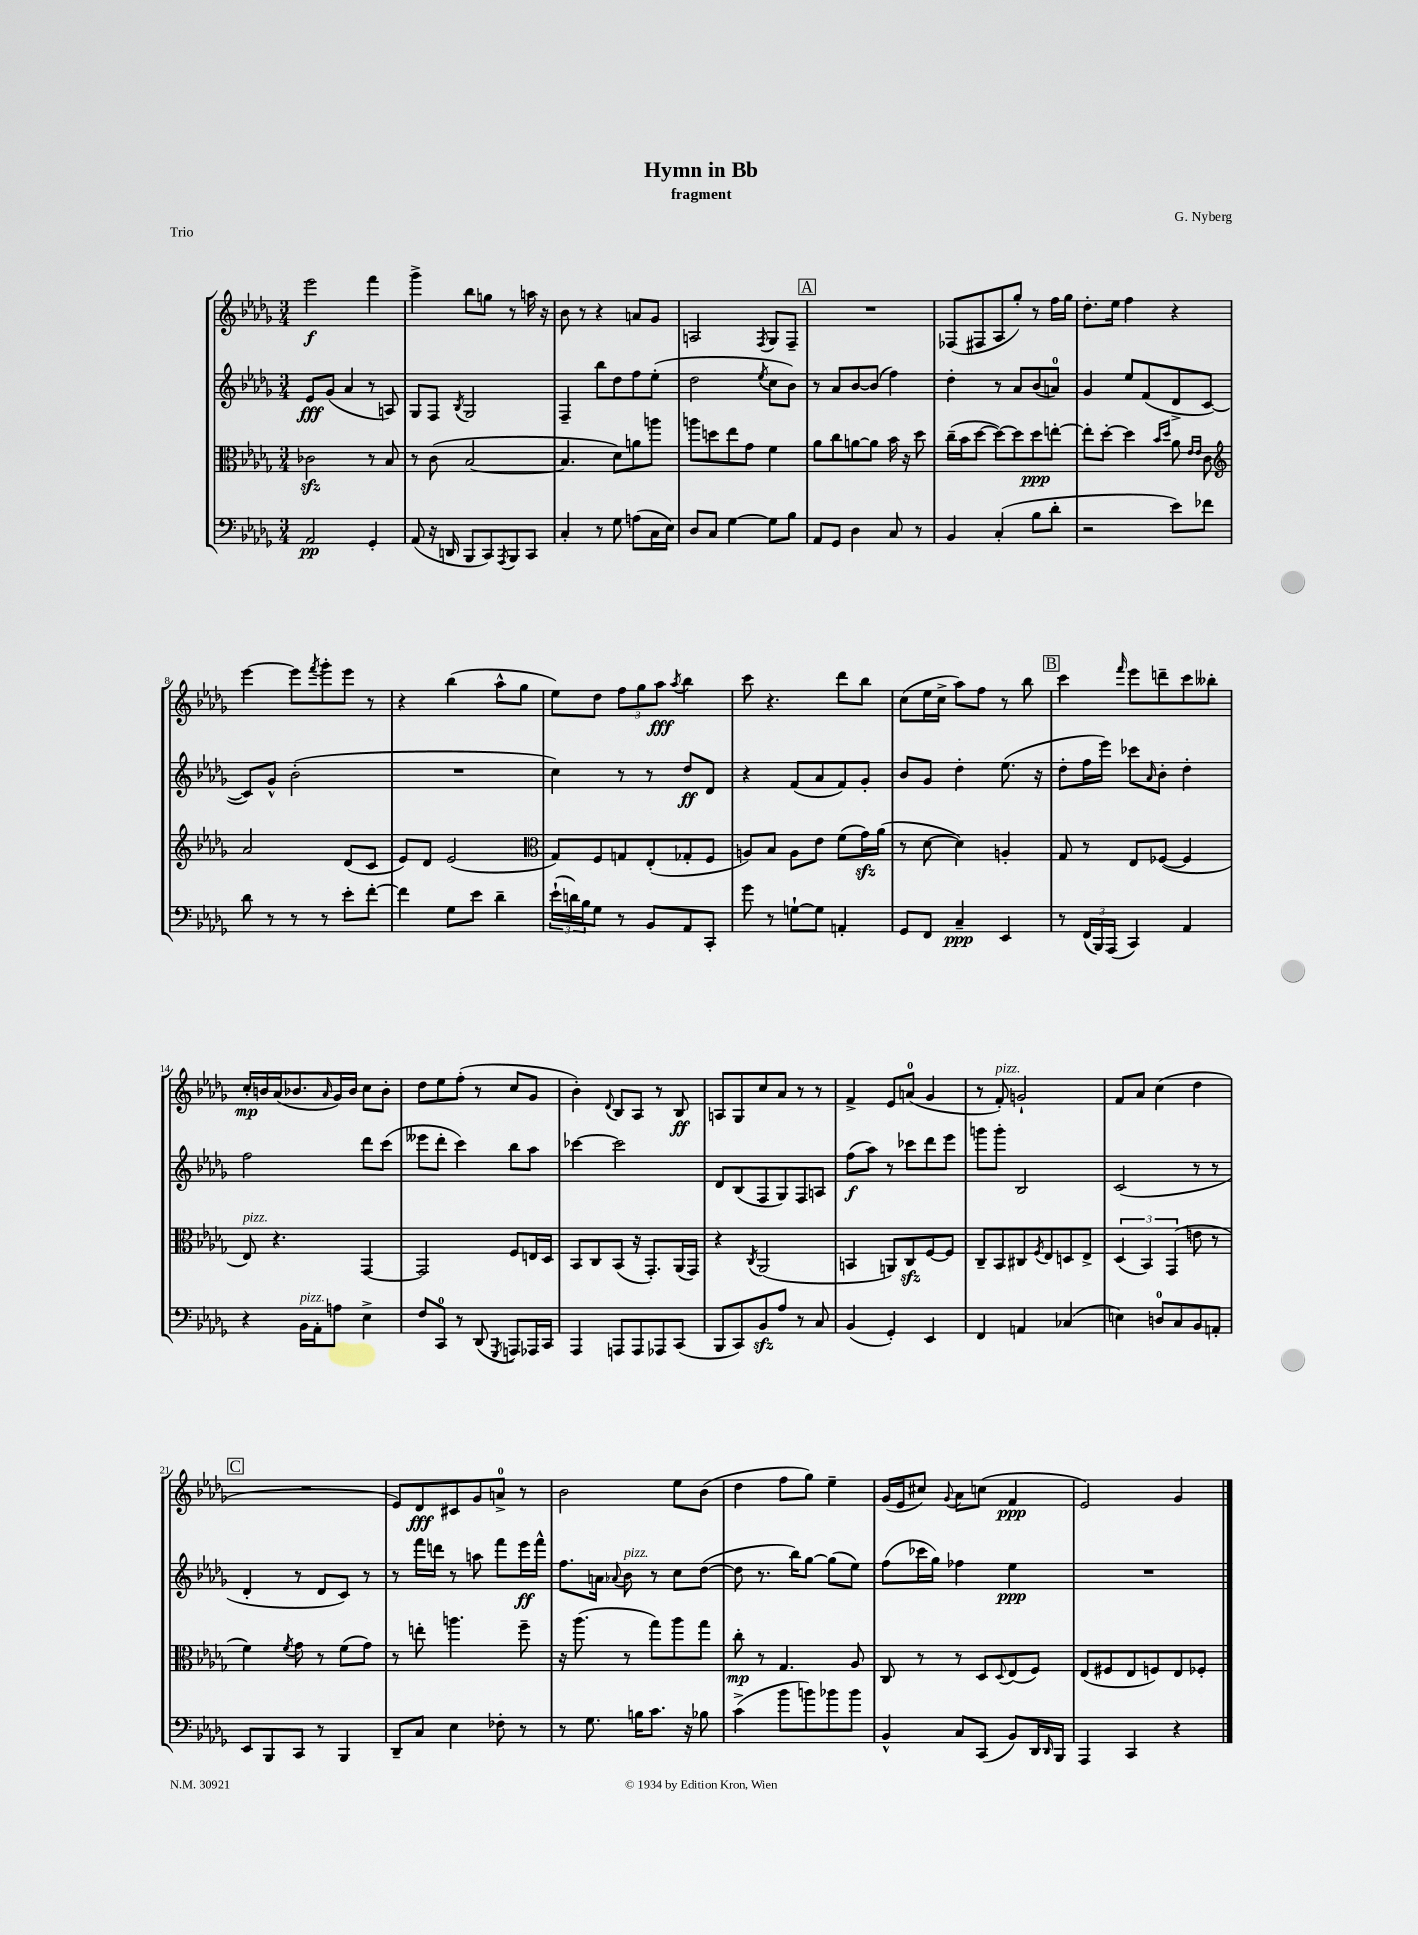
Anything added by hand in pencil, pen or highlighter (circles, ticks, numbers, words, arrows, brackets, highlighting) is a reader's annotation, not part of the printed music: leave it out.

**kern	**kern	**kern	**kern
*staff4	*staff3	*staff2	*staff1
*clefF4	*clefC3	*clefG2	*clefG2
*k[b-e-a-d-g-]	*k[b-e-a-d-g-]	*k[b-e-a-d-g-]	*k[b-e-a-d-g-]
*M3/4	*M3/4	*M3/4	*M3/4
2AA-	2c-	8e-	2eee-
.	.	(8g-	.
.	.	4a-	.
4GG-'	8r	8r	4fff
.	8B-	8A)	.
=	=	=	=
(8AA-	8r	8G-	4ggg-^
16r	(8c	8F	.
16DD	.	.	.
.	.	8qB-	.
8BBB-	[2B-	2G-	8bb-
8CC)	.	.	8gg
8qAAA-	.	.	.
8BBB-	.	.	8r
8CC	.	.	16aa
.	.	.	16r
=	=	=	=
4C'	4.B-]	4F~	8b-
.	.	.	8r
8r	.	8bb-	4r
8G-	8d-)	8dd-	.
(8A	8a	8ff	8a
16C	8aa	(8ee-'	8g-
16E-)	.	.	.
=	=	=	=
8D-	8aa	2dd-	2A
8C	8dd	.	.
[4G-	8ee-	.	.
.	8g-	.	.
.	.	8qee-	8qF
8G-]	4f	8cc	8G-
8B-	.	8b-)	8F~
=	=	=	=
8AA-	8a-	8r	2.r
8GG-	8cc	8a-	.
4D-	[8a	[8b-	.
.	8a]	(8b-]	.
8C	16b-	4ff)	.
.	16r	.	.
8r	8dd-	.	.
=	=	=	=
4BB-	(16cc~	4dd-'	(8F-
.	16b-	.	.
.	[8dd-	.	8F#
(4C'	8dd-_)	8r	8A-
.	8dd-]	8a-	8gg-')
8B-	8dd-	(8b-	8r
8d-'	[8ee'	8a)	16ff
.	.	.	16gg-
=	=	=	=
2r	8ee']	4g-	8.dd-'
.	[8dd-'	.	.
.	.	.	16ee-
.	4dd-]	8ee-	4ff
.	.	(8f	.
.	16qqb-	.	.
.	16qqdd-	.	.
8e-)	8a-	8d-^	4r
.	16qqe-	.	.
.	16qqe-	.	.
8f-	8c	[8c	.
=	=	=	=
*	*clefG2	*	*
8d-	2a-	8c])	[4eee-
8r	.	8g-^^	.
8r	.	(2b-'	8eee-]
.	.	.	8qfff
8r	.	.	8ggg-'
8e-'	(8d-	.	8eee-
[8f'	8c	.	8r
=	=	=	=
4f]	8e-)	2.r	4r
.	8d-	.	.
8G-	(2e-	.	(4bb-
8e-	.	.	.
4d-~	.	.	8aa-^^
.	.	.	8gg-
=	=	=	=
*	*clefC3	*	*
(24e-`	8G-)	4cc)	8ee-)
24d)	.	.	.
24B-	.	.	.
8G-	8F	.	8dd-
8r	8G	8r	12ff
.	.	.	12gg-
8BB-	(8E-'	8r	.
.	.	.	12aa-
.	.	.	8qaa-
8AA-	8G-'	8dd-	4bb-
8CC'	8F	8d-	.
=	=	=	=
8g-	8A)	4r	8ccc
8r	8B-	.	4.r
[8G`	8A	(8f	.
8G]	8e-	8a-	.
4AA'	(8f	8f)	8ddd-
.	16g-)	8g-'	8bb-
.	(16a-	.	.
=	=	=	=
8GG-	8r	8b-	(8cc
8FF	[8d-	8g-	16ee-
.	.	.	16cc^
4C~	4d-])	4dd-'	8aa-)
.	.	.	8ff
4EE-	4A'	(8.ee-	8r
.	.	.	8bb-
.	.	16r	.
=	=	=	=
8r	8G-	8dd-'	4ccc
(24FF	8r	16ff	.
24BBB-)	.	.	.
.	.	16eee-)	.
(24AAA-	.	.	.
.	.	.	16qqfff
4CC)	8E-	8ccc-	8eee-
.	.	16qqa-	.
.	([8F-	8b-'	8ddd~
4AA-	4F-]	4dd-'	8ccc
.	.	.	8bb--'
=	=	=	=
4r	8E-)	2ff	16cc'
.	.	.	16b
.	4.r	.	(16a-
.	.	.	8.b-
16BB-	.	.	.
16AA-'	.	.	.
.	.	.	16qqa-
8A	.	.	16g-)
.	.	.	16b-
4E-^	[4GG-	8ddd-	8cc
.	.	(8ccc	8b-'
=	=	=	=
8F	2GG-]	8eee--	8dd-
8CC	.	8ddd-'	8ee-
8r	.	4ccc)	(8ff'
(8DD-	.	.	8r
8qGGG-	.	.	.
8AAA)	8F	8bb-	8cc
16AAA-	16E	8aa-	8g-
16CC	16D-	.	.
=	=	=	=
4AAA-	8BB-	[4ccc-	4b-')
.	8C	.	.
.	.	.	8qqd-
8AAA	(8BB-	2ccc-]	8B-
8AAA	16r	.	8A-
.	8.GG-')	.	.
8AAA-	.	.	8r
(8CC	(16AA-	.	8B-
.	16GG-)	.	.
=	=	=	=
8BBB-	4r	8d-	8A
8CC)	.	(8B-	8G-
.	8qC	.	.
8BB-	(2AA-	8F	8cc
8A-	.	8G-)	8a-
8r	.	8F	8r
8C	.	8A	8r
=	=	=	=
(4BB-	4BB	(8ff	4f^
.	.	8aa-)	.
4GG-')	8AA)	8r	8e-
.	8C	8ccc-	(8a
4EE-	[8F	8ddd-	4g-
.	8F]	8eee-	.
=	=	=	=
4FF	8C~	8ggg	8r
.	8BB-	8ggg'	8f')
4AA	8C#	2B-	2g`
.	8qF	.	.
.	8E-	.	.
(4C-	8D	.	.
.	8E-^	.	.
=	=	=	=
4E)	(6D-	(2c	8f
.	.	.	8a-
.	6BB-)	.	.
8D	.	.	(4cc
.	(6GG-	.	.
8C	.	.	.
8BB-	8e	8r	4dd-
8AA'	8r	8r	.
=	=	=	=
8EE-	4f)	4d-'	2.r
8BBB-	.	.	.
.	8qf	.	.
8CC	8g-	8r	.
8r	8r	8d-	.
4BBB-	(8f	8c)	.
.	8g-)	8r	.
=	=	=	=
8DD-~	8r	8r	8e-)
8C	8ee'	16fff	8d-
.	.	16ddd	.
4E-	4.aa	8r	8c#
.	.	8aa	8g-
8F-'	.	8fff	8a^
8r	8ff~	16eee-	8r
.	.	16fff^^	.
=	=	=	=
8r	16r	8.ff	2b-
.	(8.aa-	.	.
8.G-	.	.	.
.	.	16a	.
.	.	8qqa-	.
.	8r	8b-	.
16B	.	.	.
8.c	8gg-)	8r	.
.	8aa-	8cc	8ee-
16r	.	.	.
8B-	8gg-	([8dd-	(8b-
=	=	=	=
(4c^	8cc'	8dd-]	4dd-
.	8r	8.r	.
8b-	4.G-	.	8ff
.	.	16bb-)	.
8b)	.	[8gg-	8gg-)
8b-	.	(8gg-]	4ee-~
8b-	8A-	8ee-)	.
=	=	=	=
4BB-^^	8C	(8ff	(16g-
.	.	.	16e-
.	8r	16ccc-	8cc#)
.	.	16gg-)	.
.	.	.	8qqg-
8C	8r	4ff-	8a-
(8CC	8D-	.	(8cc
.	8qqD-	.	.
8BB-)	(8E-	4ee-	4f
16DD-	8F)	.	.
16qqDD-	.	.	.
16BBB-	.	.	.
=	=	=	=
4AAA-	(8E-	2.r	2e-)
.	8F#	.	.
4CC	8E-	.	.
.	8F)	.	.
4r	8E-	.	4g-
.	8F-'	.	.
==	==	==	==
*-	*-	*-	*-
